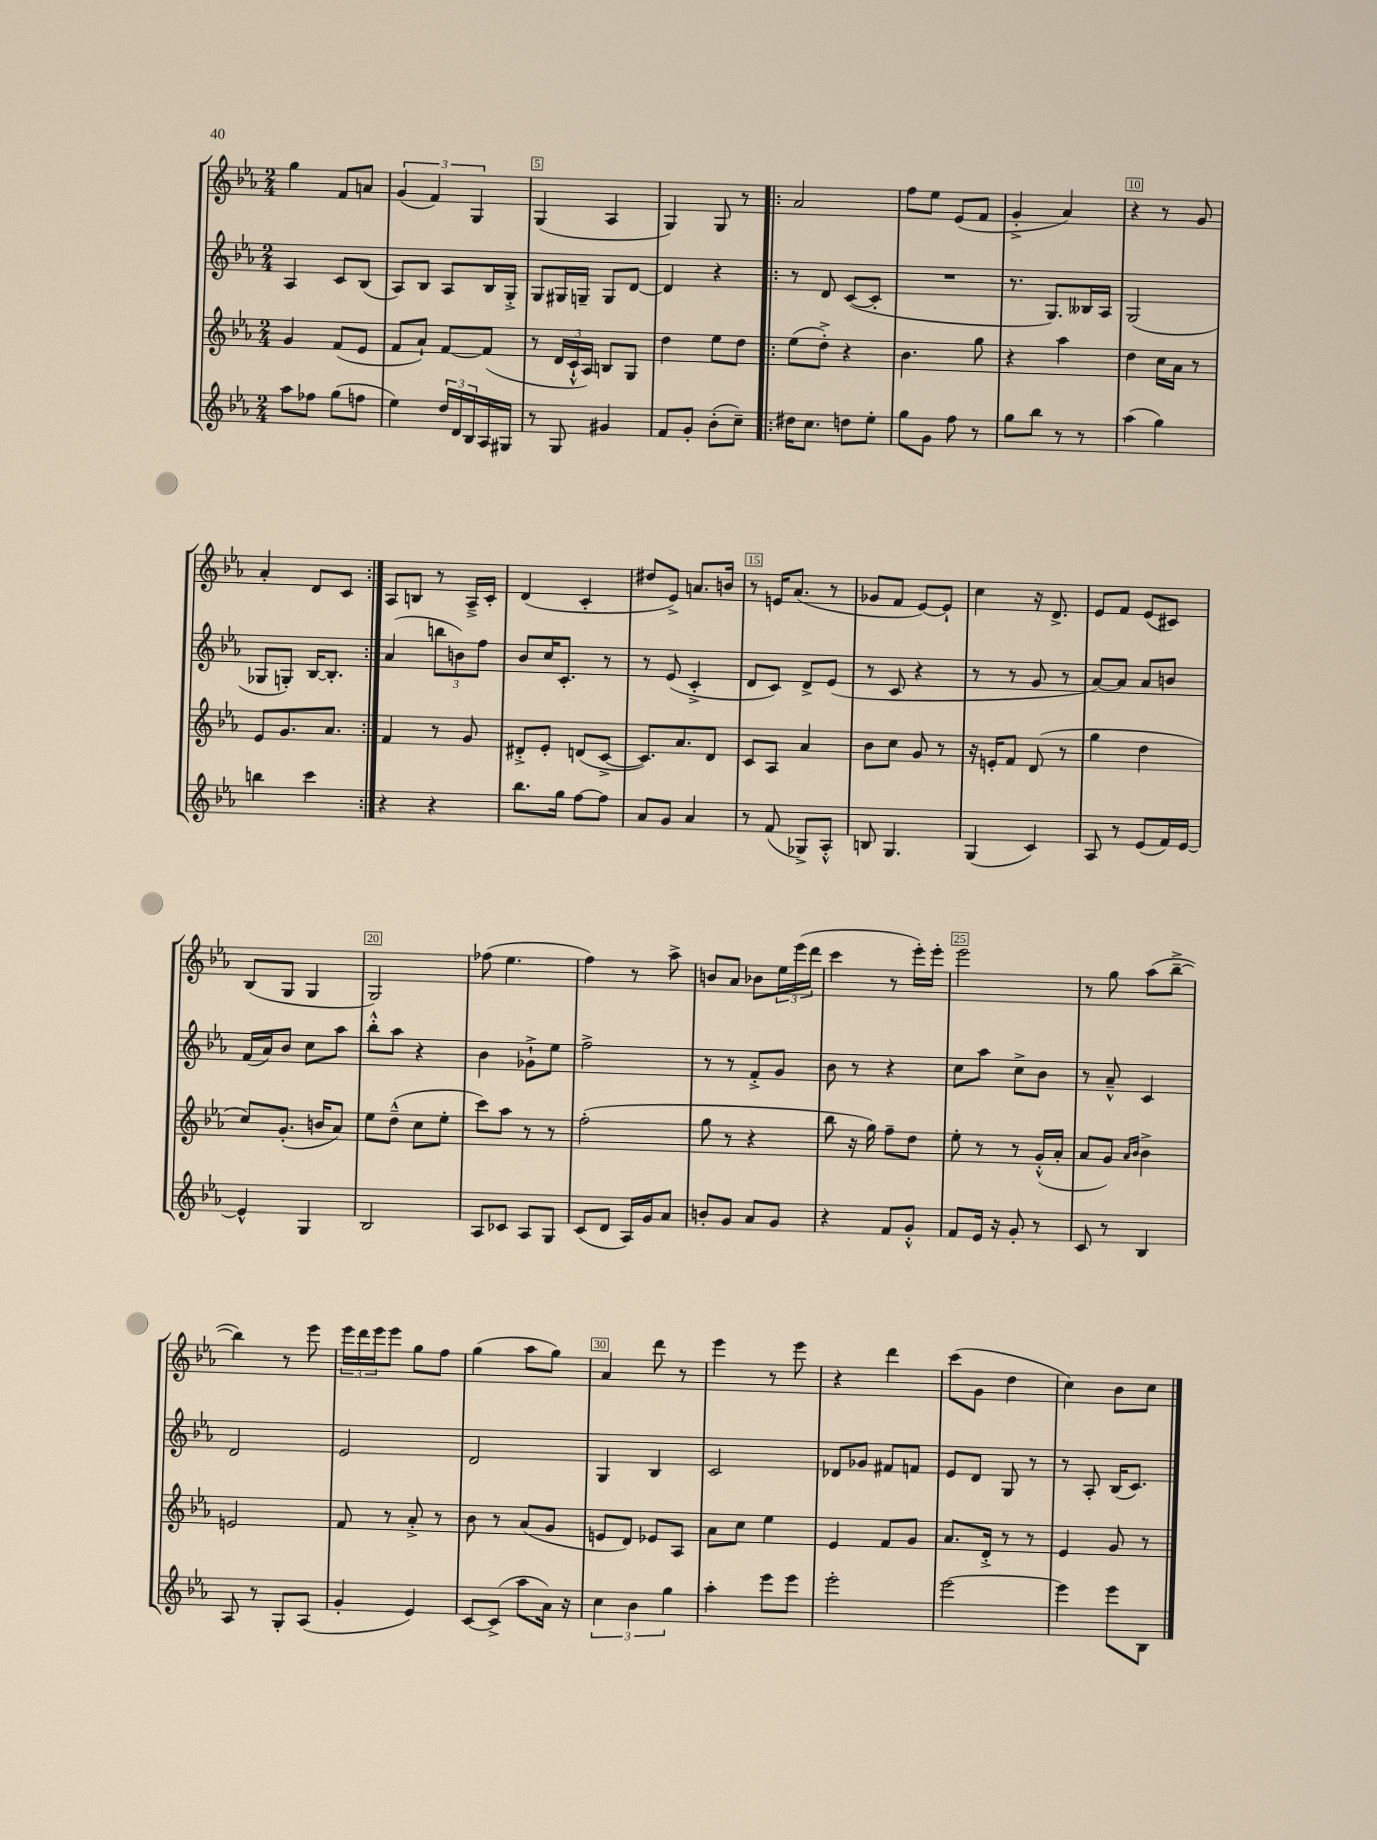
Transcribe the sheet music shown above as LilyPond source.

<<
\new StaffGroup <<
\new Staff = "s0" {
    \clef treble \key ees \major \numericTimeSignature \time 2/4
    g''4 f'8 a'8 |
    \tuplet 3/2 { g'4( f'4) g4 } |
    g4( aes4 |
    g4) g8 r8 |
    \repeat volta 2 { aes'2 |
    f''8 ees''8 ees'8( f'8 |
    g'4-.-> aes'4) |
    r4 r8 g'8 |
    aes'4-. d'8 c'8 | }
    aes8 b8 r8 aes16---> c'16-. |
    d'4( c'4-. |
    dis''8 ees'8->) a'8. b'16 |
    r8 e'16 aes'8.( r8 |
    ges'8 f'8 ees'8~) ees'8-! |
    c''4 r16 d'8.-> |
    ees'8 f'8 ees'8( cis'8) |
    bes8( g8 g4 |
    g2) |
    fes''8( ees''4. |
    f''4) r8 aes''8-> |
    b'8 aes'8 bes'8 \tuplet 3/2 { ees''16 ees'''16( d'''16 } |
    c'''4 r8 ees'''16-.) ees'''16-. |
    ees'''2 |
    r8 g''8 aes''8( bes''8~---> |
    bes''4) r8 ees'''8 |
    \tuplet 3/2 { ees'''16 d'''16 ees'''16 } ees'''8 g''8 f''8 |
    g''4( aes''8 g''8) |
    aes'4 d'''8 r8 |
    ees'''4 r8 ees'''8 |
    r4 d'''4 |
    c'''8( g'8 d''4 |
    c''4) bes'8 c''8 \bar "|." |
}
\new Staff = "s1" {
    \clef treble \key ees \major \numericTimeSignature \time 2/4
    aes4 c'8 bes8( |
    aes8) bes8 aes8 bes16 g16-.-> |
    g8 gis16 g16-- g8 d'8~ |
    d'4 r4 |
    \repeat volta 2 { r8 d'8 c'8~( c'8-. |
    R2 |
    r8. g8.) beses16 aes16 |
    g2( |
    ges8 g8-.) bes16~ bes8.-. | }
    aes'4( \tuplet 3/2 { b''8 b'8) f''8 } |
    bes'8 c''16 c'8.-. r8 |
    r8 ees'8( c'4-.-> |
    d'8 c'8) d'8-> ees'8( |
    r8 c'8 r4 |
    r8 r8 g'8 r8 |
    aes'8~) aes'8 aes'8 b'8 |
    f'16( aes'16) bes'8 c''8 aes''8 |
    bes''8-.-^ aes''8 r4 |
    bes'4 ges'8-!-> ees''8 |
    f''2-> |
    r8 r8 f'8-.-> g'8 |
    bes'8 r8 r4 |
    c''8 aes''8 c''8-> bes'8 |
    r8 aes'8---^ c'4 |
    d'2 |
    ees'2 |
    d'2 |
    g4 bes4 |
    c'2 |
    des'8 ges'8 fis'8 f'8 |
    ees'8 d'8 g8 r8 |
    r8 aes8-. bes16( c'8.) \bar "|." |
}
\new Staff = "s2" {
    \clef treble \key ees \major \numericTimeSignature \time 2/4
    g'4 f'8( ees'8 |
    f'8 aes'8-!) f'8~ f'8( |
    r8 \tuplet 3/2 { d'16 c'16-!-^ aes16) } b8 g8 |
    d''4 ees''8 d''8 |
    \repeat volta 2 { ees''8( d''8-.->) r4 |
    bes'4. g''8 |
    r4 aes''4 |
    d''4 c''16 aes'16 r8 |
    ees'8 g'8. aes'8. | }
    f'4 r8 g'8 |
    dis'8-.-> ees'8-. d'8( c'8~-> |
    c'8.) aes'8. d'8 |
    c'8 aes8 aes'4 |
    bes'8 c''8 g'8 r8 |
    r16 e'16-. f'8 d'8( r8 |
    g''4 d''4 |
    c''8) g'8.-.( b'16 aes'8) |
    ees''8 d''8---^( c''8 ees''8-. |
    c'''8) aes''8 r8 r8 |
    f''2-.( |
    g''8 r8 r4 |
    bes''8 r16 g''16) f''8-- d''8 |
    ees''8-. r8 r8 g'16-.-^( aes'16-. |
    aes'8 g'8) \grace { aes'16 bes'16 } bes'4-> |
    e'2 |
    f'8 r8 aes'8-.-> r8 |
    bes'8 r8 aes'8( g'8 |
    e'8 d'8) ees'8 aes8 |
    aes'8 c''8 ees''4 |
    ees'4 f'8 g'8 |
    aes'8. d'16-.-> r8 r8 |
    ees'4 g'8 r8 \bar "|." |
}
\new Staff = "s3" {
    \clef treble \key ees \major \numericTimeSignature \time 2/4
    aes''8 fes''8 g''8( f''8 |
    ees''4) \tuplet 3/2 { d''16 d'16 bes16 } aes16 gis16 |
    r8 g8 gis'4 |
    f'8 g'8-. bes'8-.( c''8--) |
    \repeat volta 2 { dis''16 c''8. d''8 ees''8-. |
    g''8 g'8 f''8 r8 |
    g''8 bes''8 r8 r8 |
    aes''4( g''4) |
    b''4 c'''4 | }
    r4 r4 |
    bes''8. g''16 f''8~ f''8 |
    aes'8 g'8 aes'4 |
    r8 f'8( ges8->) aes8-.-^ |
    b8 g4. |
    g4( c'4) |
    aes8 r8 ees'8( f'16) ees'16~ |
    ees'4-^ g4 |
    bes2 |
    aes8 ces'8 aes8 g8 |
    c'8( d'8 aes16) g'16 aes'8 |
    b'8-. g'8 aes'8 g'8 |
    r4 f'8 g'8-.-^ |
    f'8 ees'16 r16 g'8-. r8 |
    c'8 r8 bes4 |
    aes8 r8 g8-. aes8( |
    g'4-. ees'4) |
    c'8~ c'8->( aes''8 aes'16) r16 |
    \tuplet 3/2 { c''4 bes'4 g''4 } |
    aes''4-. ees'''8 ees'''8 |
    ees'''2-. |
    ees'''2~ |
    ees'''4 ees'''8 bes8 \bar "|." |
}
>>
>>
\layout { \context { \Score currentBarNumber = #3 \override BarNumber.break-visibility = ##(#f #t #t) barNumberVisibility = #(every-nth-bar-number-visible 5) \override BarNumber.stencil = #(make-stencil-boxer 0.1 0.3 ly:text-interface::print) } }
